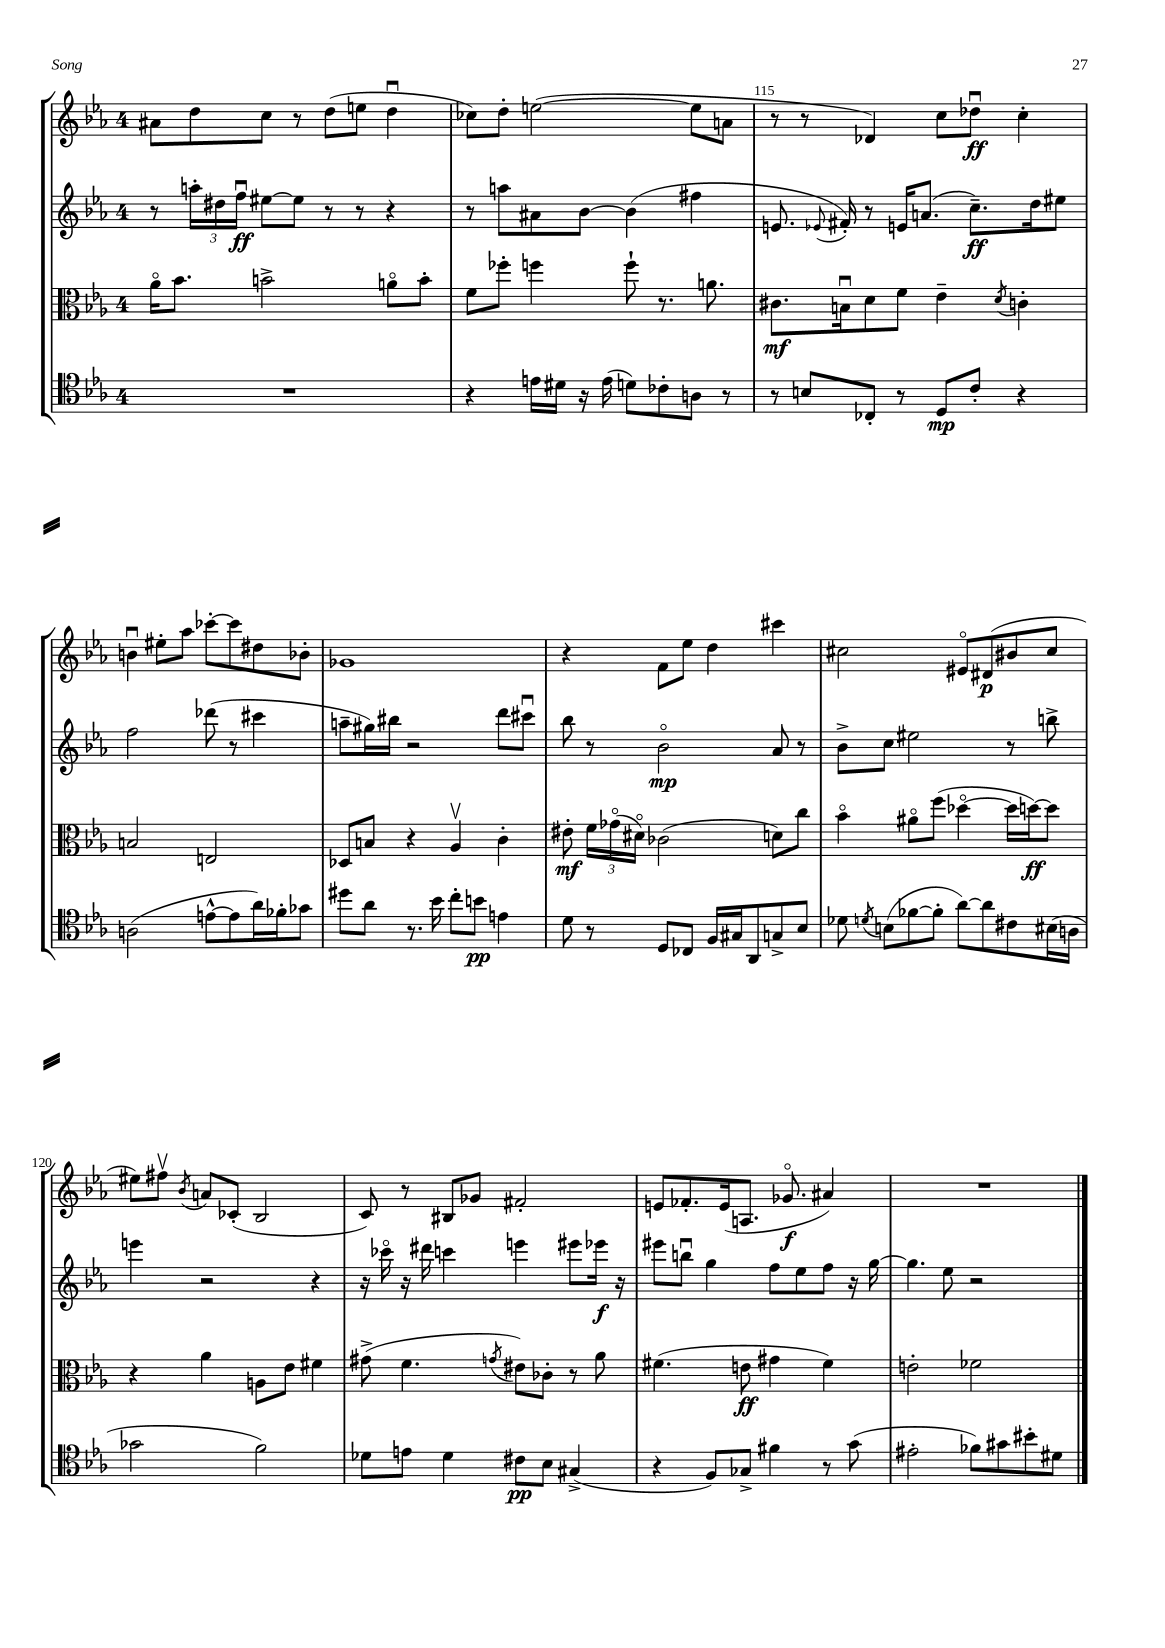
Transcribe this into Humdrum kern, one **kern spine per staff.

**kern	**dynam	**kern	**dynam	**kern	**dynam	**kern	**dynam
*part4	*part4	*part3	*part3	*part2	*part2	*part1	*part1
*staff4	*staff4	*staff3	*staff3	*staff2	*staff2	*staff1	*staff1
*clefC4	*	*clefC3	*	*clefG2	*	*clefG2	*
*k[b-e-a-]	*	*k[b-e-a-]	*	*k[b-e-a-]	*	*k[b-e-a-]	*
*M4/4	*	*M4/4	*	*M4/4	*	*M4/4	*
=113	=113	=113	=113	=113	=113	=113	=113
1r	.	16a-\KL	.	8r	.	8a#X\L	.
.	.	8.b-\J	.	.	.	.	.
.	.	.	.	24aan'\LL	.	8dd\	.
.	.	.	.	24dd#X\	.	.	.
.	.	.	.	24ffu\JJ	ff	.	.
.	.	2bn^\	.	[8ee#X\L	.	8cc\J	.
.	.	.	.	8ee#\J]	.	8r	.
.	.	.	.	8r	.	(8dd\L	.
.	.	.	.	8r	.	8een\J	.
.	.	8an\L	.	4r	.	4ddu\	.
.	.	8b'\J	.	.	.	.	.
=114	=114	=114	=114	=114	=114	=114	=114
4r	.	8f\L	.	8r	.	8cc-X\L)	.
.	.	8ff-X'\J	.	8aan\L	.	8dd'\J	.
16en\LL	.	4ffn\	.	8a#X\	.	([2een\	.
16d#X\JJ	.	.	.	.	.	.	.
16r	.	.	.	[8b-\J	.	.	.
(16e\	.	.	.	.	.	.	.
8dn\L)	.	8ff`\	.	(4b-\]	.	.	.
8c-X'\	.	8.r	.	.	.	.	.
8An\J	.	.	.	4ff#X\	.	8ee\L]	.
.	.	8.an\	.	.	.	.	.
8r	.	.	.	.	.	8an\J	.
=115	=115	=115	=115	=115	=115	=115	=115
8r	.	8.c#X\L	mf	8.en/	.	8r	.
8Bn/L	.	.	.	.	.	8r	.
.	.	.	.	8qqe-X/	.	.	.
.	.	16Bnu\k	.	16f#X'/)	.	.	.
8C-X'/J	.	8d\	.	8r	.	4d-X/)	.
8r	.	8f\J	.	16en/KL	.	.	.
.	.	.	.	(8.an/J	.	.	.
8D/L	mp	4e-~\	.	.	.	8cc\L	.
8c'/J	.	.	.	8.cc~\L)	ff	8dd-Xu\J	ff
.	.	8qd/	.	.	.	.	.
4r	.	4cn'\	.	.	.	4cc'\	.
.	.	.	.	16dd\k	.	.	.
.	.	.	.	8ee#X\J	.	.	.
!!LO:LB:g=z
=116	=116	=116	=116	=116	=116	=116	=116
(2An\	.	2Bn/	.	2ff\	.	4bnu\	.
.	.	.	.	.	.	8ee#X'\L	.
.	.	.	.	.	.	8aa-\J	.
[8en^^\L	.	2En/	.	(8ddd-X\	.	[8ccc-X'\L	.
8e\]	.	.	.	8r	.	8ccc-\]	.
16a-\L)	.	.	.	4ccc#X\	.	8dd#X\	.
16f-X'\J	.	.	.	.	.	.	.
8g-X\J	.	.	.	.	.	8b-X'\J	.
=117	=117	=117	=117	=117	=117	=117	=117
8dd#X\L	.	8D-X/L	.	8aan~\L	.	1g-X	.
8a-\J	.	8Bn/J	.	16gg#X\L)	.	.	.
.	.	.	.	16bb#X\JJ	.	.	.
8.r	.	4r	.	2r	.	.	.
16b-\	.	.	.	.	.	.	.
8cc'\L	.	4A-v/	.	.	.	.	.
8bn\J	pp	.	.	.	.	.	.
4en\	.	4c'\	.	8ddd\L	.	.	.
.	.	.	.	8ccc#Xu\J	.	.	.
=118	=118	=118	=118	=118	=118	=118	=118
8d\	.	8e#X'\	mf	8bb-\	.	4r	.
8r	.	24f\LL	.	8r	.	.	.
.	.	(24g-X\	.	.	.	.	.
.	.	24d#X\JJ)	.	.	.	.	.
8D/L	.	(2c-X\	.	2b-\	mp	8f\L	.
8C-X/J	.	.	.	.	.	8ee-\J	.
16F/LL	.	.	.	.	.	4dd\	.
16G#X/J	.	.	.	.	.	.	.
8AA-/	.	.	.	.	.	.	.
8Gn^/	.	8dn\L)	.	8a-/	.	4ccc#X\	.
8B-/J	.	8cc\J	.	8r	.	.	.
=119	=119	=119	=119	=119	=119	=119	=119
8d-X\	.	4b-\	.	8b-^\L	.	2cc#X\	.
8qdn/	.	.	.	.	.	.	.
(8Bn\L	.	.	.	8cc\J	.	.	.
[8f-X\	.	8a#X\L	.	2ee#X\	.	.	.
8f-'\J]	.	(8ff\J	.	.	.	.	.
[8a-\L)	.	[4dd-X\	.	.	.	8e#X/L	.
8a-\]	.	.	.	.	.	(8d#X/	p
8c#X\	.	16dd-\LL]	.	8r	.	8b#X/	.
.	.	[16ddn\J)	ff	.	.	.	.
(16B#X\L	.	8dd\J]	.	8bbn^\	.	8cc#/J	.
16An\JJ	.	.	.	.	.	.	.
!!LO:LB:g=z
=120	=120	=120	=120	=120	=120	=120	=120
2g-X\	.	4r	.	4eeen\	.	8ee#X\L)	.
.	.	.	.	.	.	8ff#Xv\J	.
.	.	.	.	.	.	8qb-/	.
.	.	4a-\	.	2r	.	8an/L	.
.	.	.	.	.	.	(8c-X'/J	.
2f\)	.	8An\L	.	.	.	2B-/	.
.	.	8e-\J	.	.	.	.	.
.	.	4f#X\	.	4r	.	.	.
=121	=121	=121	=121	=121	=121	=121	=121
8d-X\L	.	(8g#X^\	.	16r	.	8c/)	.
.	.	.	.	16ccc-X\	.	.	.
8en\J	.	4.f\	.	16r	.	8r	.
.	.	.	.	16ddd#X\	.	.	.
4d-\	.	.	.	4cccn\	.	8B#X/L	.
.	.	.	.	.	.	8g-X/J	.
.	.	8qgn/	.	.	.	.	.
8c#X\L	pp	8e#X\L)	.	4eeen\	.	2f#X'/	.
8B-\J	.	8c-X'\J	.	.	.	.	.
(4G#X^/	.	8r	.	8eee#X\L	.	.	.
.	.	8a-\	.	16eee-X\Jk	f	.	.
.	.	.	.	16r	.	.	.
=122	=122	=122	=122	=122	=122	=122	=122
4r	.	(4.f#X\	.	8eee#X\L	.	8en/L	.
.	.	.	.	8bbnu\J	.	8.f-X'/	.
8F/L)	.	.	.	4gg\	.	.	.
.	.	.	.	.	.	(16e/k	.
8G-X^/J	.	8en\	ff	.	.	8.An/J	.
4f#X\	.	4g#X\	.	8ff\L	.	.	.
.	.	.	.	.	.	8.g-X/	f
.	.	.	.	8ee-\	.	.	.
8r	.	4f#\)	.	8ff\J	.	4a#X/)	.
(8g\	.	.	.	16r	.	.	.
.	.	.	.	[16gg\	.	.	.
=123	=123	=123	=123	=123	=123	=123	=123
2e#X'\	.	2en'\	.	4.gg\]	.	1r	.
.	.	.	.	8ee-\	.	.	.
8f-X\L)	.	2f-X\	.	2r	.	.	.
8g#X\	.	.	.	.	.	.	.
8b#X'\	.	.	.	.	.	.	.
8d#X\J	.	.	.	.	.	.	.
==	==	==	==	==	==	==	==
*-	*-	*-	*-	*-	*-	*-	*-
